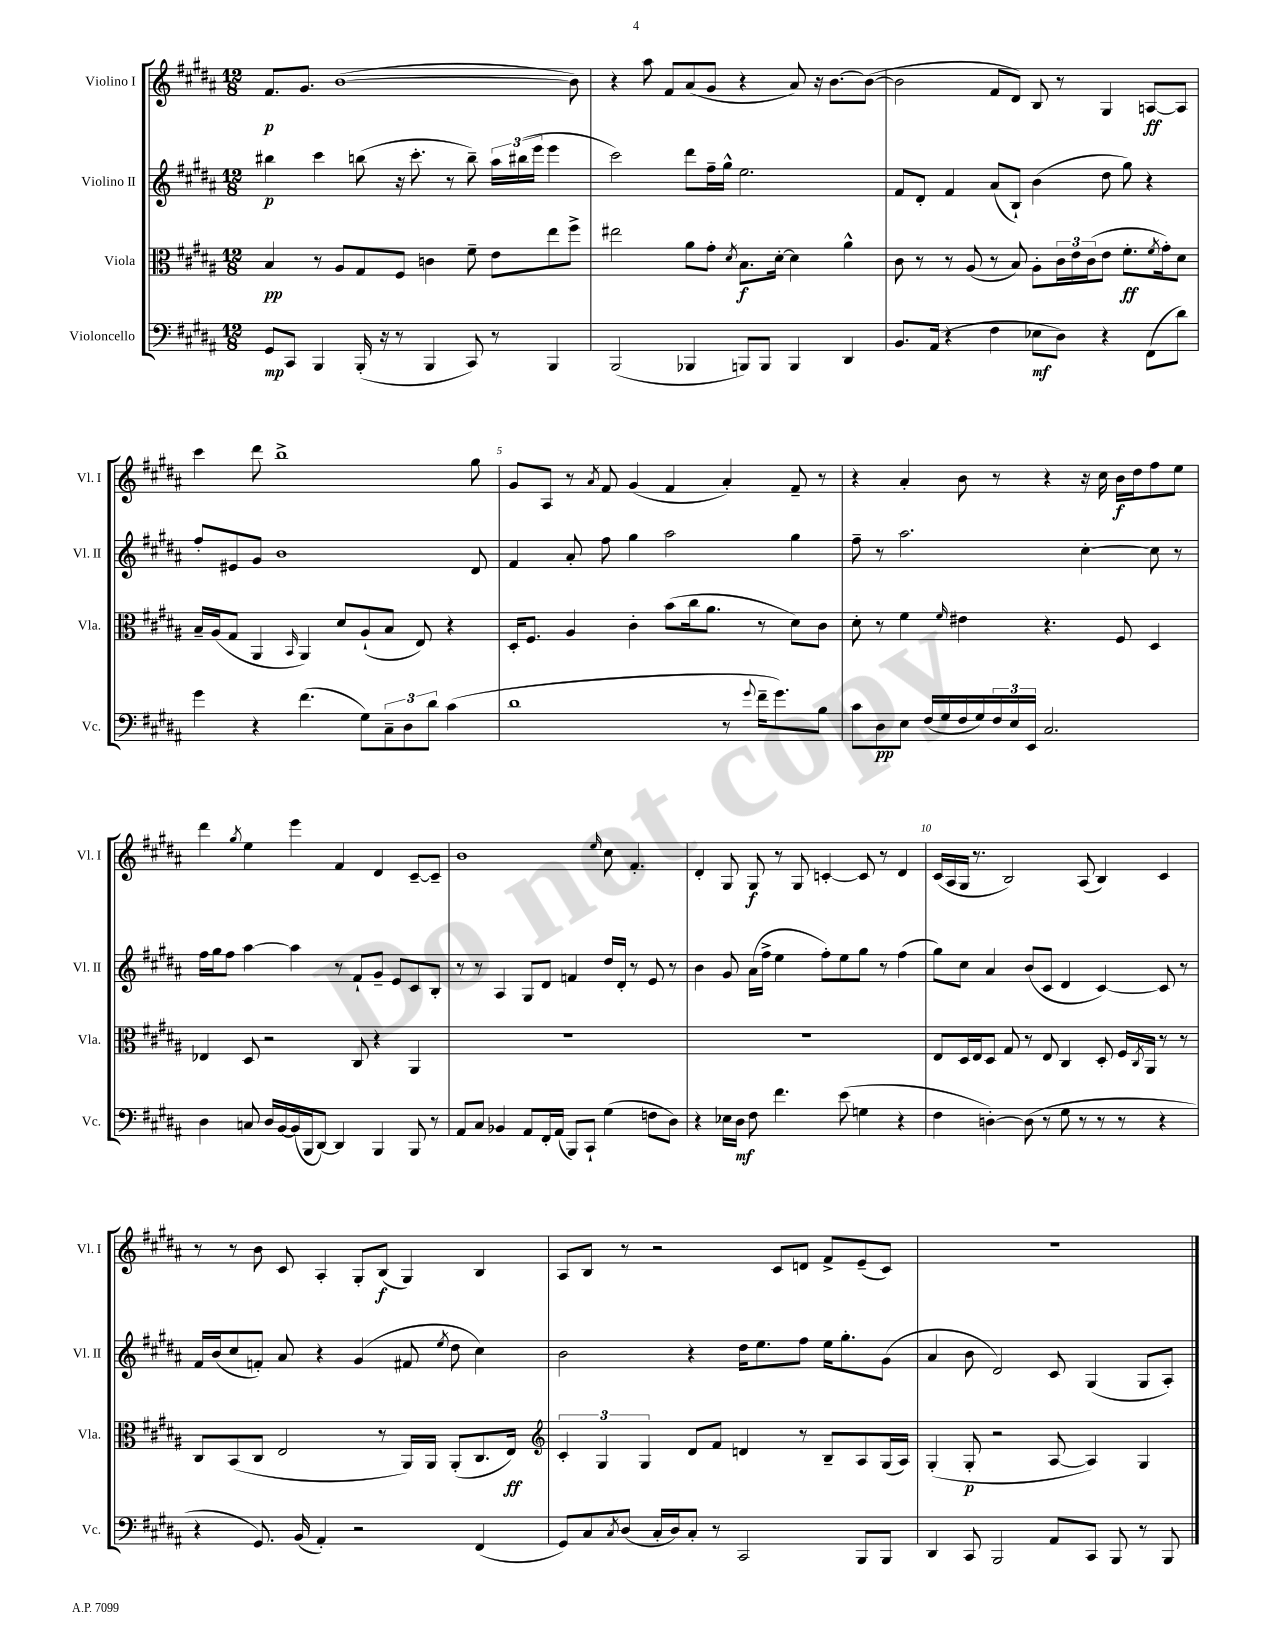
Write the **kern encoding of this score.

**kern	**kern	**kern	**kern
*staff4	*staff3	*staff2	*staff1
*clefF4	*clefC3	*clefG2	*clefG2
*k[f#c#g#d#a#]	*k[f#c#g#d#a#]	*k[f#c#g#d#a#]	*k[f#c#g#d#a#]
*M12/8	*M12/8	*M12/8	*M12/8
8GG#	4B	4bb#	8.f#
8CC#	.	.	.
.	.	.	8.g#
4BBB	8r	4ccc#	.
.	8A#	.	([1b
(16BBB'	8G#	(8bb	.
16r	.	.	.
8r	8F#	16r	.
.	.	8.ccc#'	.
4BBB	4c	.	.
.	.	8r	.
8CC#)	8f#~	8bb~)	.
8r	8e	24aa#	.
.	.	(24bb#	.
.	.	24eee	.
4BBB	8ee	4eee	.
.	8ff#^	.	8b])
=	=	=	=
(2BBB	2ee#	2ccc#)	4r
.	.	.	8aa#
.	.	.	8f#
4BBB-	8a#	8ddd#	(8a#
.	8g#'	16ff#~	8g#
.	.	16gg#^^	.
.	8qd#	.	.
8BBB)	8.B	2.ee	4r
8BBB	.	.	.
.	[16d#'	.	.
4BBB	4d#]	.	8a#)
.	.	.	16r
.	.	.	[8.b
4DD#	4a#^^	.	.
.	.	.	(8b_
=	=	=	=
8.BB	8c#	8f#	2b]
.	8r	8d#'	.
(16AA#	.	.	.
4r	8r	4f#	.
.	(8A#	.	.
4F#	8r	(8a#	8f#
.	8B)	8B`)	8d#)
8E-	8A#'	(4b	8B
8D#)	24c#	.	8r
.	24e	.	.
.	(24c#	.	.
4r	8e	8dd#	4G#
.	8.f#'	8gg#)	.
(8FF#	.	4r	[8A
.	8qf#	.	.
.	16g#')	.	.
8d#)	8d#	.	8A]
=	=	=	=
4g#	16B~	8ff#'	4ccc#
.	(16A#	.	.
.	8G#	8e#	.
4r	4AA#	8g#	8ddd#
.	.	1b	1bb^
.	16qqBB	.	.
(4.f#	4AA#)	.	.
.	8d#	.	.
8G#)	(8A#`	.	.
12C#~	8B	.	.
12D#	.	.	.
.	8E)	.	.
12d#	.	.	.
(4c#	4r	.	.
.	.	8d#	8gg#
=	=	=	=
1d#	16D#'	4f#	8g#
.	8.F#	.	.
.	.	.	8A#
.	4A#	8a#'	8r
.	.	.	8qa#
.	.	8ff#	8f#
.	4c#'	4gg#	(4g#
.	(8b	2aa#	4f#
.	16cc#	.	.
.	8.a#	.	.
8r	.	.	4a#')
8qqg#	.	.	.
16f#~	8r	.	.
8.g#)	.	.	.
.	8d#)	4gg#	8f#~
8B	8c#	.	8r
=	=	=	=
8c#	8d#'	8ff#~	4r
8D#	8r	8r	.
8E	4f#	2.aa#	4a#'
(16F#	.	.	.
16G#	.	.	.
.	16qqf#	.	.
16F#	4e#	.	8b
16G#)	.	.	.
24F#	.	.	8r
24E	.	.	.
24EE	.	.	.
2.C#	4.r	.	4r
.	.	[4cc#'	16r
.	.	.	16cc#
.	8F#	.	16b
.	.	.	16dd#
.	4D#	8cc#]	8ff#
.	.	8r	8ee
=	=	=	=
4D#	4E-	16ff#	4ddd#
.	.	16gg#	.
.	.	8ff#	.
.	.	.	8qgg#
8C	8D#	[4aa#	4ee
16D#	2r	.	.
[16BB	.	.	.
(16BB]	.	4aa#]	4eee
16BBB	.	.	.
[8DD#)	.	.	.
4DD#]	.	8r	4f#
.	8C#	8f#`	.
4BBB	4r	8g#~	4d#
.	.	8e	.
8BBB	4AA#	8c#	[8c#~
8r	.	8B'	8c#~]
=	=	=	=
8AA#	1.r	8r	1b
8C#	.	8r	.
4BB-	.	4A#	.
8AA#	.	8G#	.
16FF#'	.	8d#	.
(16AA#	.	.	.
8BBB)	.	4f	.
8CC#`	.	.	.
.	.	.	16qqee
(4G#	.	16dd#	8cc#
.	.	16d#'	.
.	.	8r	4.f#'
8F	.	8e	.
8D#)	.	8r	.
=	=	=	=
4r	1.r	4b	4d#'
16E-	.	8g#	8G#
16D#	.	.	.
8F#	.	(16a#	8G#
.	.	16ff#^	.
4.f#	.	4ee	8r
.	.	.	8G#
.	.	8ff#')	[4c'
(8e	.	8ee	.
4G	.	8gg#	8c]
.	.	8r	8r
4r	.	(4ff#	4d#
=	=	=	=
4F#	8E	8gg#)	(16c#
.	.	.	16A#
.	16D#	8cc#	16G#
.	16E	.	8.r
[4D')	8D#	4a#	.
.	8G#	.	2B)
(8D]	8r	(8b	.
8r	8E	8c#	.
8G#	4C#	4d#	.
8r	.	.	(8A#
8r	8D#'	[4c#)	4B)
8r	16F#	.	.
.	8qC#	.	.
.	16AA#	.	.
4r	8r	8c#]	4c#
.	8r	8r	.
=	=	=	=
4r	8C#	16f#	8r
.	.	(16b	.
.	(8BB	8cc#	8r
8.GG#)	8C#	8f')	8b
.	2E	8a#	8c#
(16BB	.	.	.
4AA#')	.	4r	4A#'
2r	.	(4g#	8G#'
.	8r	.	(8B
.	16AA#)	8f#	4G#)
.	16AA#	.	.
.	.	8qee	.
.	(8AA#'	8dd#	.
(4FF#	8.C#	4cc#)	4B
.	16E)	.	.
=	=	=	=
*	*clefG2	*	*
8GG#)	6c#'	2b	8A#
8C#	.	.	8B
.	6G#	.	.
8qC#	.	.	.
(8D#	.	.	8r
.	6G#	.	.
16C#'	.	.	2r
16D#)	.	.	.
8C#'	8d#	4r	.
8r	8f#	.	.
2CC#	4d	16dd#	.
.	.	8.ee	.
.	.	.	8c#
.	8r	8ff#	8d
.	8B~	16ee	8f#^
.	.	8.gg#'	.
8BBB	8A#	.	(8e~
8BBB	(16G#	(8g#	8c#)
.	16A#)	.	.
=	=	=	=
4DD#	(4G#'	4a#	1.r
8CC#	8G#'	8b	.
2BBB	2r	2d#)	.
8AA#	[8A#	8c#	.
8CC#	4A#])	(4G#	.
8BBB	.	.	.
8r	4G#	8G#	.
8BBB	.	8A#')	.
==	==	==	==
*-	*-	*-	*-
